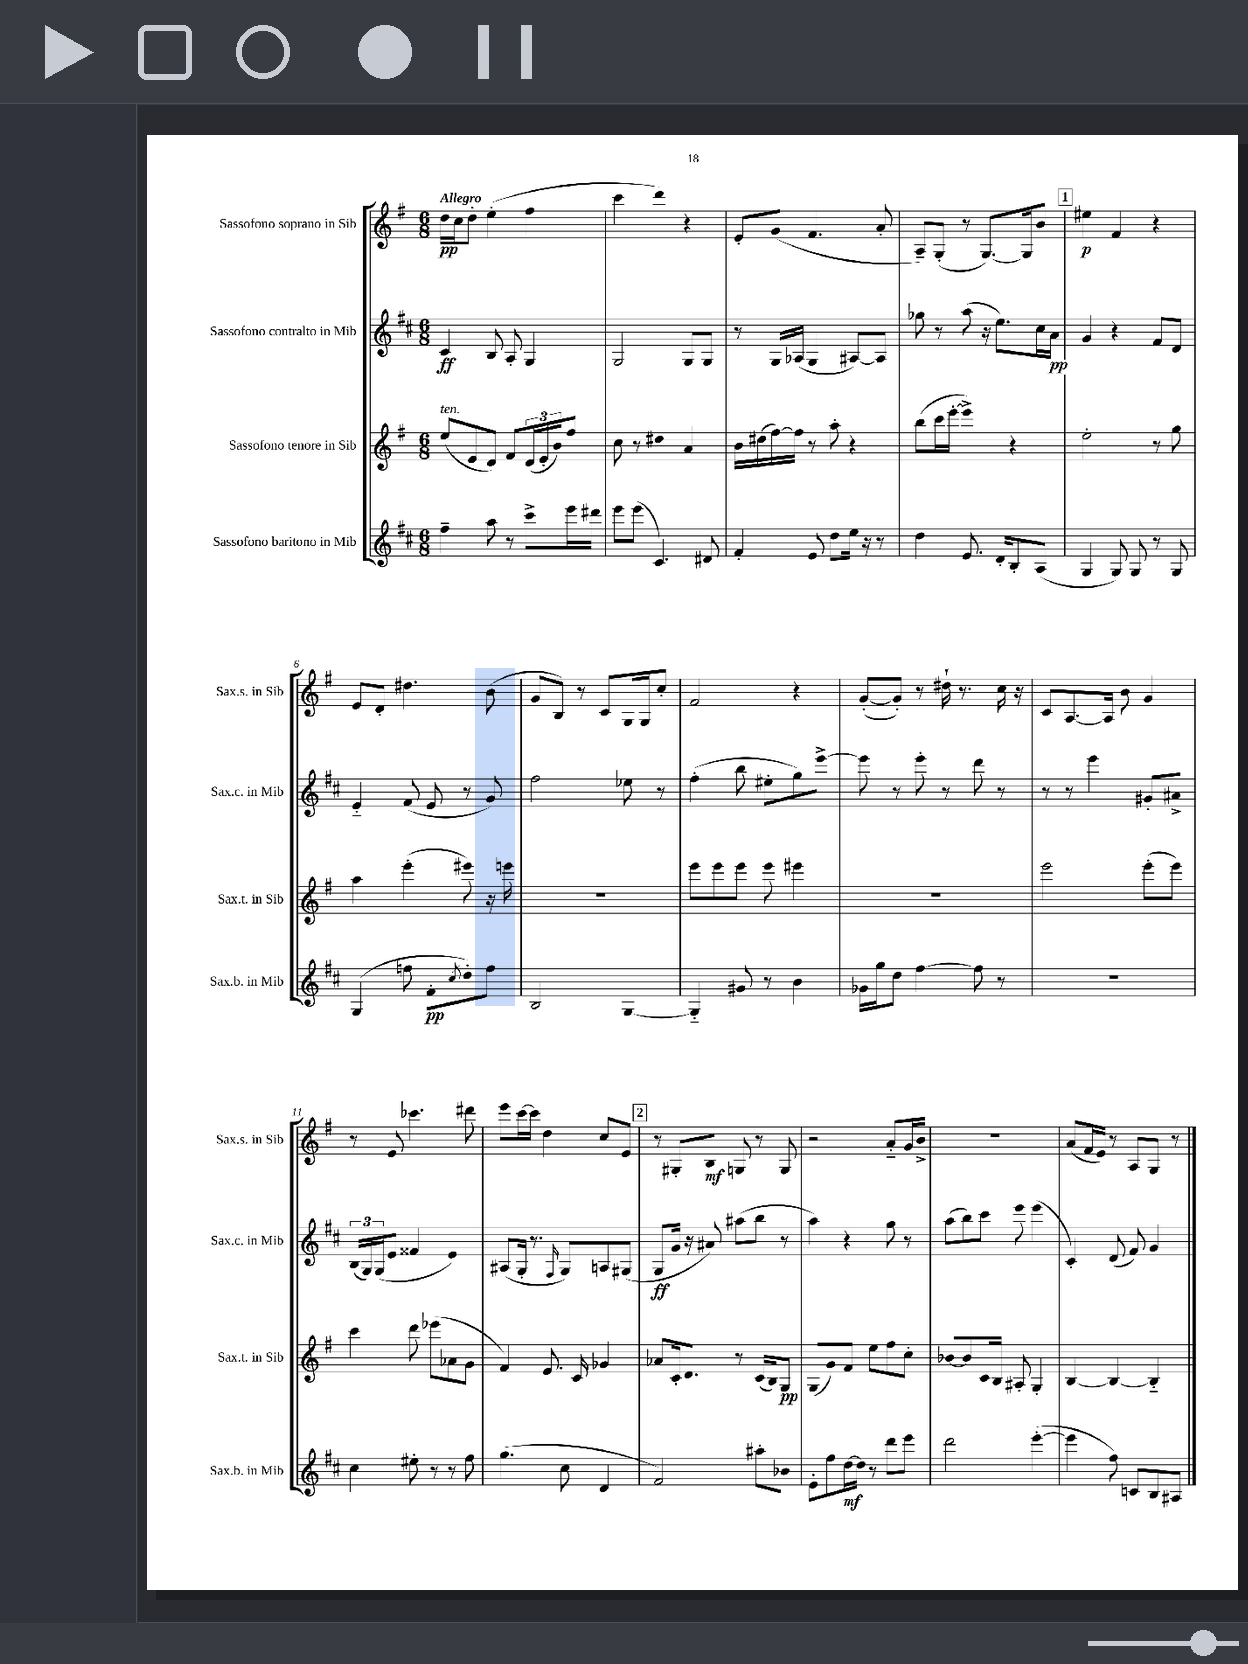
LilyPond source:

<<
\new StaffGroup <<
\new Staff = "s0" \with { instrumentName = "Sassofono soprano in Sib" shortInstrumentName = "Sax.s. in Sib" } {
    \clef treble \key g \major \numericTimeSignature \time 6/8 \tempo "Allegro"
    d''16\pp c''16 d''8-. e''4-.( fis''4 |
    c'''4 d'''4) r4 |
    e'8-. g'8( fis'4. a'8-. |
    a8--) g8-.( r8 g8.~) g16 b'8 |
    \mark \markup { \box "1" } eis''4\p fis'4 r4 |
    e'8 d'8-. dis''4. b'8( |
    g'8 b8) r8 c'8 g16 g16 c''8-. |
    fis'2 r4 |
    g'8~-.( g'8-.) r8 dis''16-! r8. c''16 r16 |
    c'8 a8.~ a16 b'8 g'4 |
    r8 e'8 ces'''4. dis'''8 |
    e'''8 c'''16~ c'''16 d''4 c''8 e'8 |
    \mark \markup { \box "2" } r8 gis8-. b8\mf g8 r8 g8 |
    r2 a'8-_ g'16 b'16-> |
    R2. |
    a'8( fis'16 e'16) r8 a8 g8 r8 \bar "|." |
}
\new Staff = "s1" \with { instrumentName = "Sassofono contralto in Mib" shortInstrumentName = "Sax.c. in Mib" } {
    \clef treble \key d \major \numericTimeSignature \time 6/8
    cis'4\ff b8 a8-. g4 |
    g2 g8 g8 |
    r8 g16 aes16( g4 ais8~) ais8 |
    ges''8 r8 a''8( r16 e''8.) cis''16 a'16\pp |
    \mark \markup { \box "1" } g'4 r4 fis'8 d'8 |
    e'4-_ fis'8( e'8 r8 g'8) |
    fis''2 ees''8 r8 |
    fis''4-.( b''8 eis''8-. g''8) e'''8~-> |
    e'''8 r8 e'''8-. r8 d'''8 r8 |
    r8 r8 e'''4 gis'8-. ais'8-> |
    \tuplet 3/2 { b16( g16) g16( } e'8 fisis'4 e'4) |
    ais8( g16-. r8. \grace { fis16 } g8) a8 gis8( |
    \mark \markup { \box "2" } g8\ff g'16 r16 ais'8) ais''8( b''8 r8 |
    a''4) r4 g''8 r8 |
    a''8( b''8) cis'''8 e'''8 e'''4( |
    cis'4-.) d'8( fis'8) g'4 \bar "|." |
}
\new Staff = "s2" \with { instrumentName = "Sassofono tenore in Sib" shortInstrumentName = "Sax.t. in Sib" } {
    \clef treble \key g \major \numericTimeSignature \time 6/8
    e''8^\markup { \italic "ten." }( e'8 d'8) fis'8 \tuplet 3/2 { d'16( e'16-. b'16) } fis''8 |
    c''8 r8 dis''4 a'4 |
    b'16 dis''16( fis''16~) fis''16 r8 a''8-. r4 |
    b''8( c'''16 e'''16~-. e'''4->) r4 |
    \mark \markup { \box "1" } e''2-. r8 g''8 |
    a''4 e'''4-.( eis'''8) r16 e'''16 |
    R2. |
    e'''8 e'''8 e'''8 e'''8 eis'''4 |
    R2. |
    e'''2 e'''8-.( e'''8) |
    c'''4 d'''8 ees'''8( aes'8 g'8 |
    fis'4) e'8. c'16 ges'4 |
    \mark \markup { \box "2" } aes'8 c'16-. d'8. r8 c'16( b16) g8\pp |
    g8( g'8) fis'8 e''8 fis''8 c''8-. |
    bes'8~ bes'8 c'16 b16 ais8-. g4-. |
    b4~ b4~ b4-_ \bar "|." |
}
\new Staff = "s3" \with { instrumentName = "Sassofono baritono in Mib" shortInstrumentName = "Sax.b. in Mib" } {
    \clef treble \key d \major \numericTimeSignature \time 6/8
    fis''4-- a''8 r8 cis'''8-> e'''16 dis'''16 |
    e'''8 e'''8( cis'4.) dis'8 |
    fis'4-. e'8 d''8 e''16 r16 r8 |
    d''4 e'8. d'16-. b8-. a8( |
    \mark \markup { \box "1" } g4 g8) g8 r8 g8 |
    g4( f''8 fis'8-.\pp \acciaccatura { cis''8 } d''8-.) f''8 |
    b2 g4~ |
    g4-_ gis'8 r8 b'4 |
    ges'16 g''16 d''8 fis''4~ fis''8 r8 |
    R2. |
    cis''4 eis''8-. r8 r8 fis''8 |
    g''4.( cis''8 d'4 |
    \mark \markup { \box "2" } fis'2) ais''8-. bes'8 |
    e'8-. fis''8 d''16~\mf d''16 r8 d'''8 e'''8 |
    d'''2 e'''4~-.( |
    e'''4 fis''8) c'8 b8 ais8 \bar "|." |
}
>>
>>
